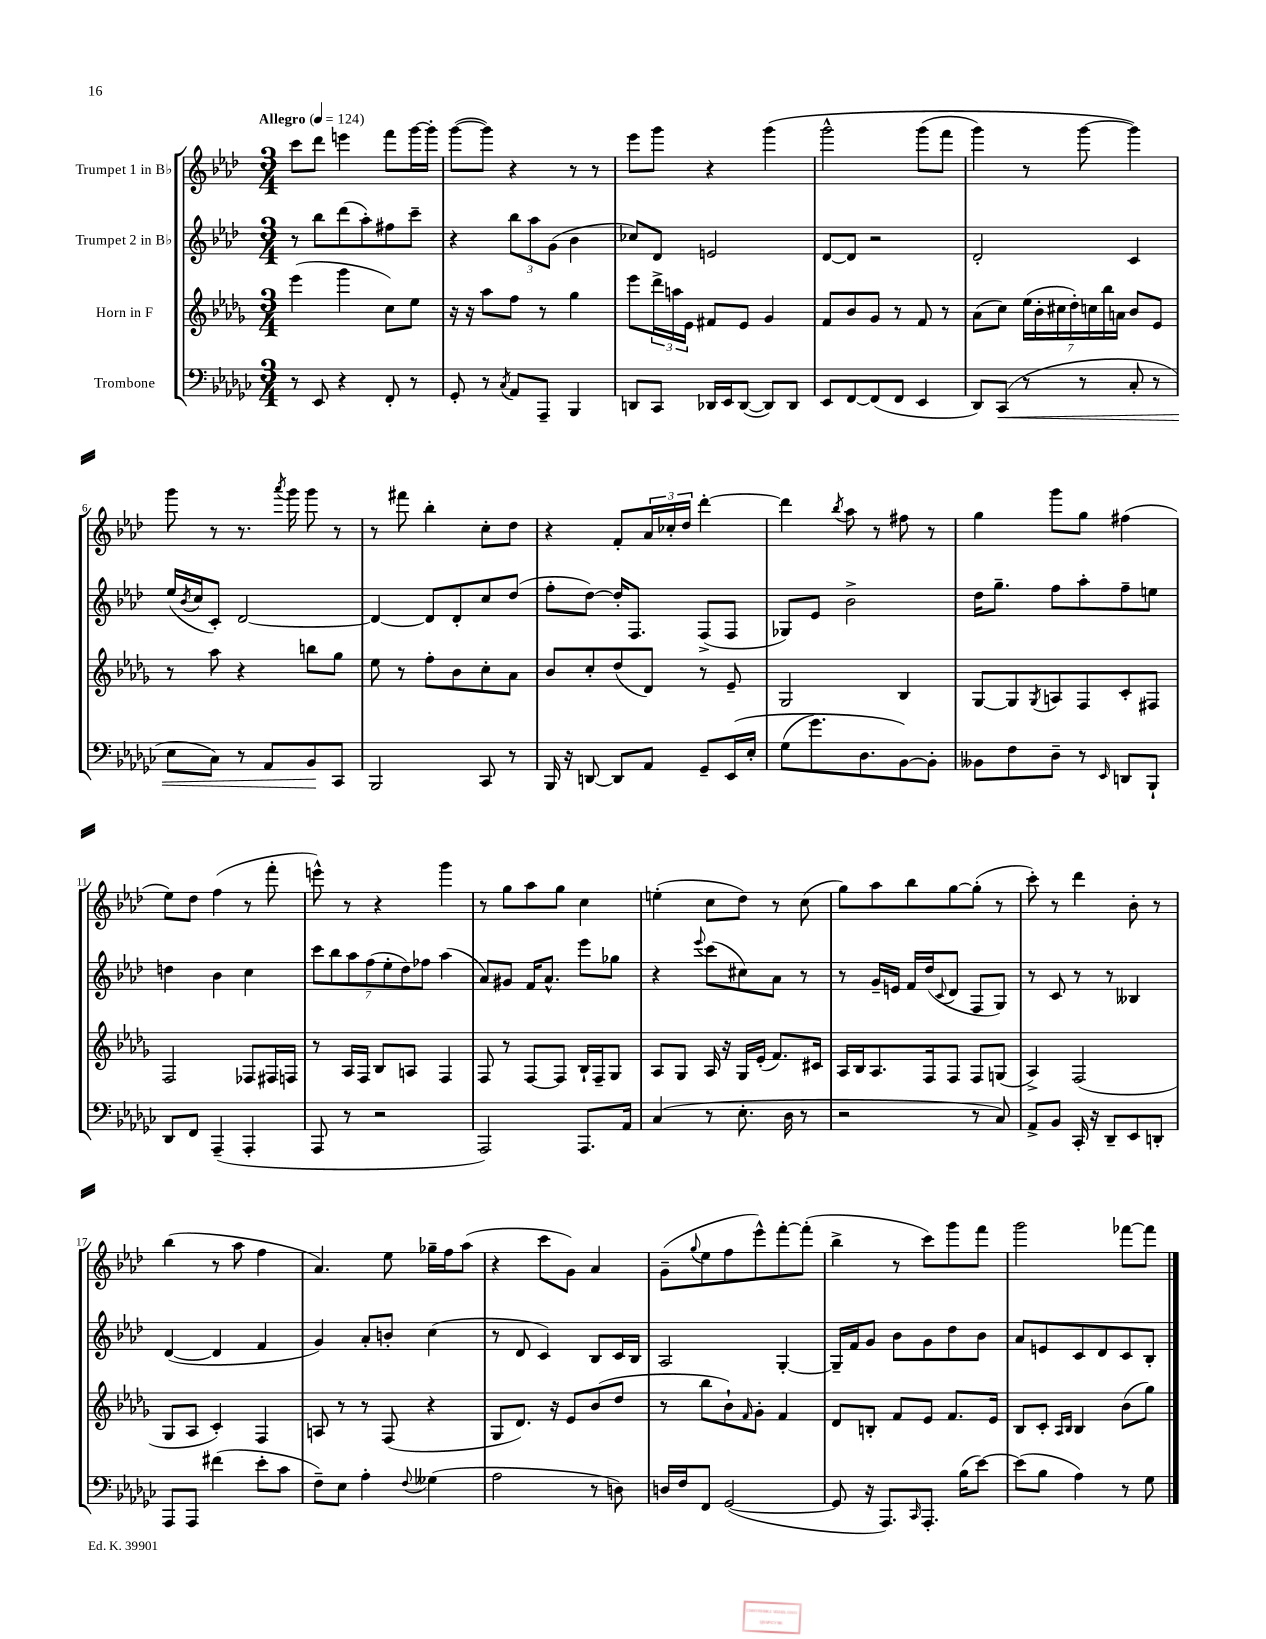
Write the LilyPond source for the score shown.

<<
\new StaffGroup <<
\new Staff = "s0" \with { instrumentName = "Trumpet 1 in Bb" } {
    \clef treble \key aes \major \numericTimeSignature \time 3/4 \tempo "Allegro" 4 = 124
    c'''8 des'''8 e'''4 f'''8 g'''16~ g'''16-. |
    g'''8~( g'''8) r4 r8 r8 |
    ees'''8 g'''8 r4 g'''4\( |
    g'''2-^ g'''8( f'''8 |
    g'''4) r8 g'''8~ g'''4\) |
    g'''8 r8 r8. \acciaccatura { aes'''8 } g'''16 g'''8 r8 |
    r8 fis'''8 bes''4-. c''8-. des''8 |
    r4 f'8-. \tuplet 3/2 { aes'16 ces''16-. des''16 } des'''4~-. |
    des'''4 \acciaccatura { bes''8 } aes''8 r8 fis''8 r8 |
    g''4 g'''8 g''8 fis''4( |
    ees''8) des''8 f''4( r8 f'''8-. |
    e'''8-^) r8 r4 g'''4 |
    r8 g''8 aes''8 g''8 c''4 |
    e''4-.( c''8 des''8) r8 c''8( |
    g''8) aes''8 bes''8 g''8~ g''8-.( r8 |
    c'''8-.) r8 des'''4 bes'8-. r8 |
    bes''4( r8 aes''8 f''4 |
    aes'4.) ees''8 ges''16-- f''16 aes''8( |
    r4 c'''8 g'8) aes'4 |
    g'8--( \appoggiatura { g''8 } ees''8 f''8 ees'''8-^) f'''8~-. f'''8-.( |
    bes''4-> r8 c'''8) g'''8 f'''8 |
    g'''2 fes'''8~ fes'''8 \bar "|." |
}
\new Staff = "s1" \with { instrumentName = "Trumpet 2 in Bb" } {
    \clef treble \key aes \major \numericTimeSignature \time 3/4
    r8 bes''8 des'''8( aes''8-.) fis''8 c'''8-- |
    r4 \tuplet 3/2 { bes''8 aes''8 g'8( } bes'4 |
    ces''8) des'8 e'2 |
    des'8~ des'8 r2 |
    des'2-. c'4 |
    ees''16( \acciaccatura { bes'8 } c''16 c'8-.) des'2~ |
    des'4~ des'8 des'8-. c''8 des''8( |
    f''8-. des''8~) des''16-. f8. f8->( f8 |
    ges8) ees'8 bes'2-> |
    des''16 g''8.-- f''8 aes''8-. f''8-- e''8 |
    d''4 bes'4 c''4 |
    \tuplet 7/4 { c'''8 bes''8 aes''8 f''8( ees''8-. des''8) fes''8 } aes''4( |
    aes'8) gis'8 f'16 aes'8.-^ ees'''8 ges''8 |
    r4 \appoggiatura { ees'''8 } c'''8( cis''8) aes'8 r8 |
    r8 g'16-- e'16 f'16 des''16( \appoggiatura { c'8 } des'8 f8 g8) |
    r8 c'8 r8 r8 beses4 |
    des'4~( des'4 f'4 |
    g'4) aes'8-. b'8-. c''4( |
    r8 des'8 c'4) bes8 c'16 bes16 |
    aes2 g4~-. |
    g16-- f'16 g'8 bes'8 g'8 des''8 bes'8 |
    aes'8 e'8 c'8 des'8 c'8 bes8-. \bar "|." |
}
\new Staff = "s2" \with { instrumentName = "Horn in F" } {
    \clef treble \key des \major \numericTimeSignature \time 3/4
    ees'''4( ges'''4 c''8) ees''8 |
    r16 r16 aes''8 f''8 r8 ges''4 |
    ees'''8 \tuplet 3/2 { des'''16-> a''16 ees'16 } fis'8 ees'8 ges'4 |
    f'8 bes'8 ges'8 r8 f'8 r8 |
    aes'8( c''8) \tuplet 7/4 { ees''16( bes'16-. cis''16 des''16-.) c''16 bes''16 a'16 } bes'8 ees'8 |
    r8 aes''8 r4 b''8 ges''8 |
    ees''8 r8 f''8-. bes'8 c''8-. aes'8 |
    bes'8 c''8-. des''8( des'8) r8 ees'8-- |
    ges2 bes4 |
    ges8~ ges8 \acciaccatura { ges8 } a8 f8 c'8-. fis8 |
    f2 fes8 fis16 f16 |
    r8 aes16 f16 bes8 a8 f4 |
    f8 r8 f8~ f8 bes16-! f16-- ges8 |
    aes8 ges8 aes16 r16 ges16 ees'16-.( f'8.) cis'16 |
    aes16 bes16 aes8. f16 f8 f8 g8( |
    aes4->) f2( |
    ges8 aes8 c'4-.) f4 |
    a8 r8 r8 f8( r4 |
    ges8 des'8.) r16 ees'8 bes'8( des''8 |
    r8 bes''8 bes'8-!) \grace { f'16 } ges'8-. f'4 |
    des'8 b8-. f'8 ees'8 f'8. ees'16 |
    bes8 c'8-. \grace { aes16 bes16 } bes4 bes'8( ges''8) \bar "|." |
}
\new Staff = "s3" \with { instrumentName = "Trombone" } {
    \clef bass \key ges \major \numericTimeSignature \time 3/4
    r8 ees,8 r4 f,8-. r8 |
    ges,8-. r8 \acciaccatura { ces8 } aes,8 aes,,8-- bes,,4 |
    d,8 ces,8 des,16 ees,16 des,8~( des,8) des,8 |
    ees,8 f,8~ f,8( f,8 ees,4 |
    des,8) ces,8\<( r8 r8 ces8-. r8 |
    ees8 ces8) r8 aes,8 bes,8\! ces,8 |
    bes,,2 ces,8 r8 |
    bes,,16 r16 d,8~ d,8 aes,8 ges,8-- ees,16\( ees16-. |
    ges8( ges'8.) des8. bes,8~\) bes,8-. |
    beses,8 f8 des8-- r8 \grace { ees,16 } d,8 bes,,8-! |
    des,8 f,8 aes,,4--( aes,,4-. |
    aes,,8 r8 r2 |
    aes,,2) aes,,8. aes,16 |
    ces4( r8 ees8.-. des16 r8 |
    r2 r8 ces8) |
    aes,8-> bes,8 ces,16-. r16 des,8-- ees,8 d,8-. |
    aes,,8 aes,,8 fis'4( ees'8-. ces'8 |
    f8--) ees8 aes4-. \appoggiatura { f8 } geses4( |
    aes2 r8 d8) |
    d16 f16 f,8 ges,2~( |
    ges,8 r16 aes,,8.) \grace { ces,16 } aes,,8.-. bes16( ees'8~) |
    ees'8( bes8 aes4) r8 ges8 \bar "|." |
}
>>
>>
